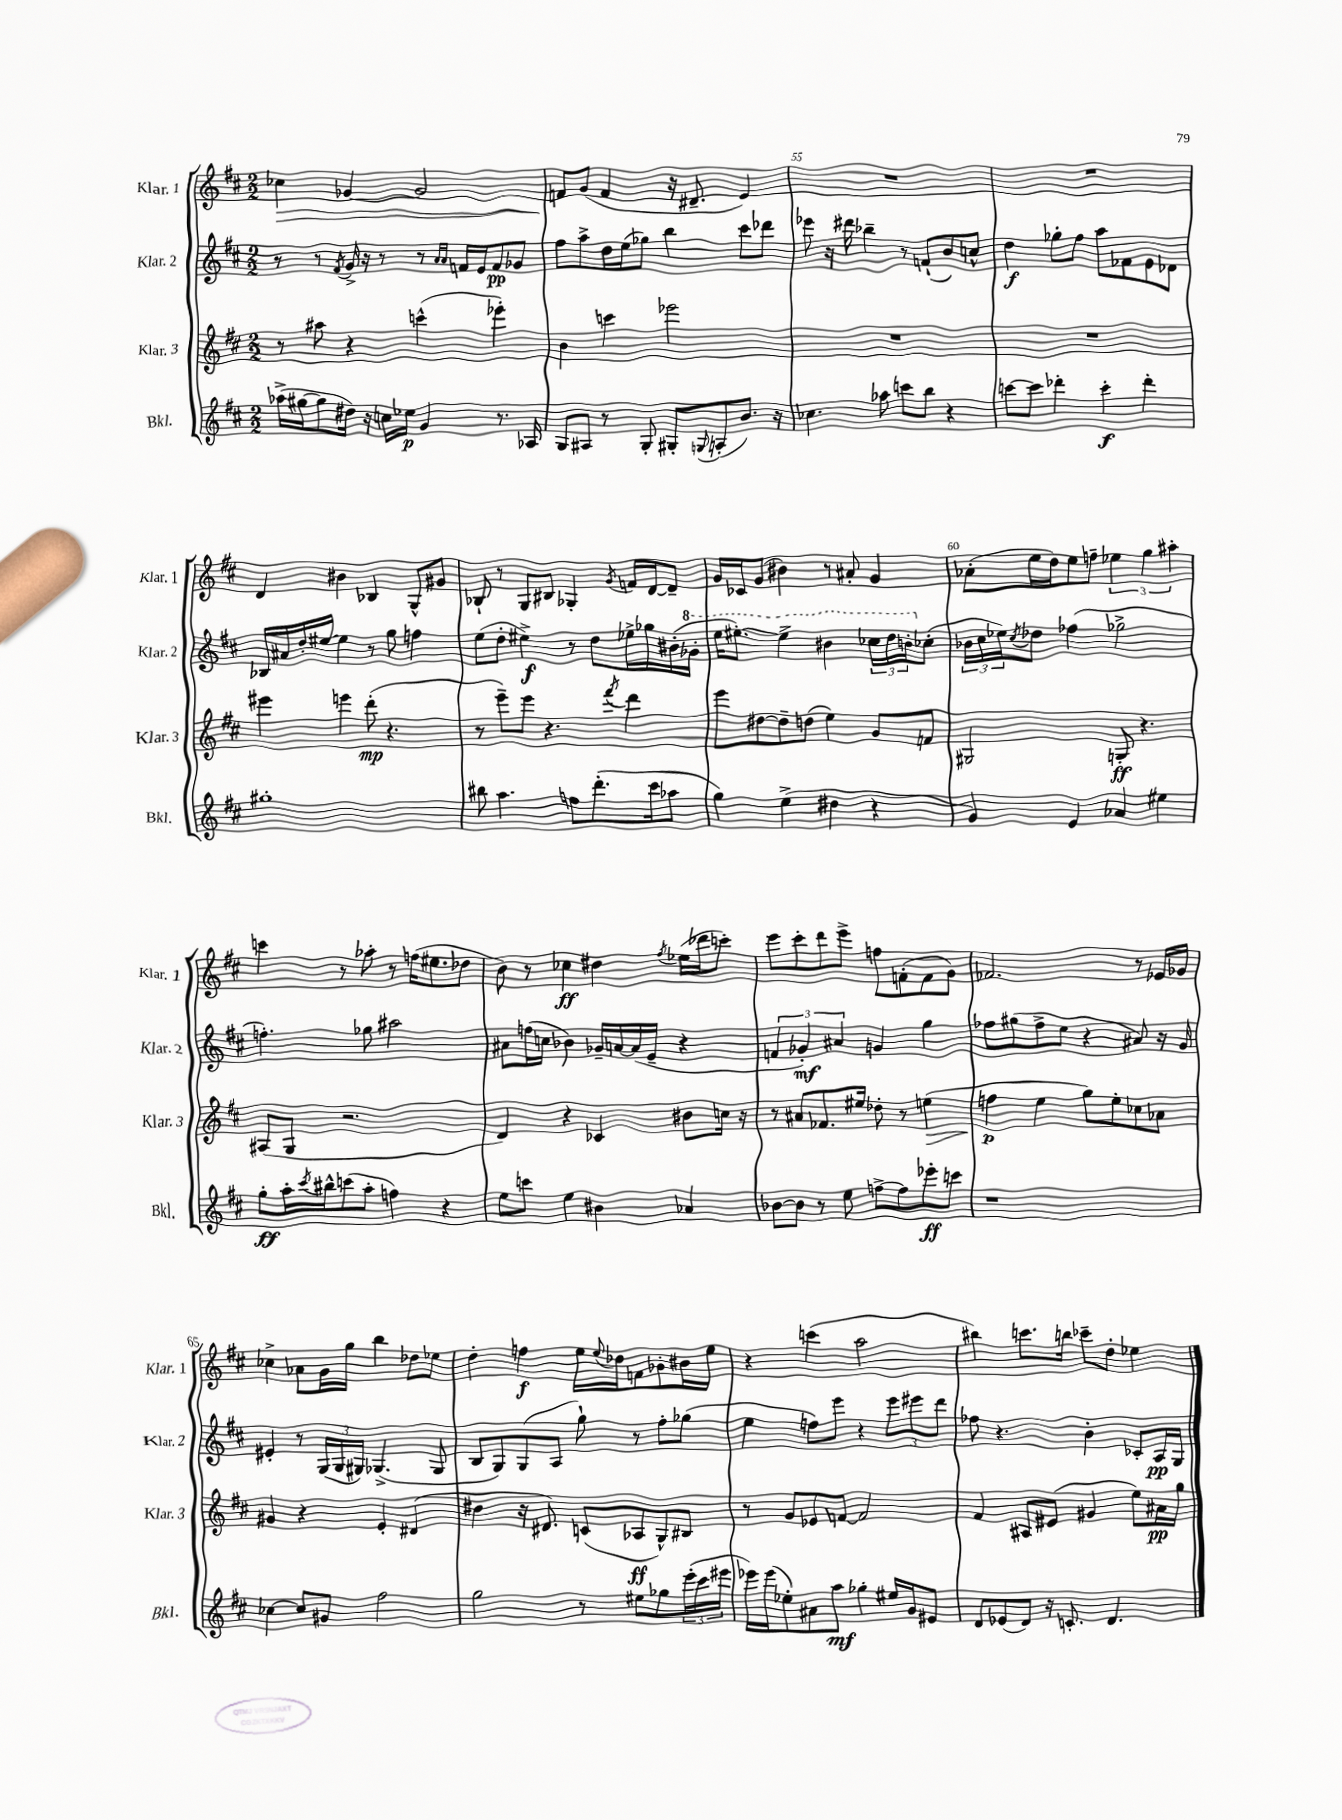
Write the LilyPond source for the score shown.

<<
\new StaffGroup <<
\new Staff = "s0" \with { instrumentName = "Klar. 1" shortInstrumentName = "Klar. 1" } {
    \clef treble \key d \major \numericTimeSignature \time 2/2
    ces''4\> ges'4~ ges'2 |
    f'8\! g'8( f'4 r16 dis'8.-- e'4) |
    R1 |
    R1 |
    d'4 bis'4 bes4 g8-^ gis'8 |
    bes8-! r8 g8 bis8 ges4-. \acciaccatura { g'8 } f'16 d'16~ d'8-- |
    g'16 ces'16 g'8( bis'4) r8 ais'8-. g'4 |
    aes'8-.( e''16 d''16) e''8 f''8-- \tuplet 3/2 { ees''4 g''4 ais''4-. } |
    c'''4 r8 aes''8-. r8 f''16( eis''8. des''8 |
    b'8) r8 ces''4\ff dis''4 \acciaccatura { fis''8 } ees''16( des'''16 c'''8-.) |
    e'''8 cis'''8-. d'''8 e'''8-> f''8 f'8-.( f'8 g'8) |
    fes'2. r8 ees'16 ges'16 |
    ces''4-> aes'8 g'16 g''16 b''4 des''8 ees''8 |
    d''4-. f''4\f e''16 \appoggiatura { e''8 } des''16 f'8 ges'8-. bis'16 e''16 |
    r4 c'''4( a''2 |
    bis''4) c'''8. b''16 ces'''8-- d''8-. ees''4 \bar "|." |
}
\new Staff = "s1" \with { instrumentName = "Klar. 2" shortInstrumentName = "Klar. 2" } {
    \clef treble \key d \major \numericTimeSignature \time 2/2
    r8 r8 \acciaccatura { fis'8 } g'16-> r16 r8 r8 \grace { a'16 a'16 } f'16 e'16 f'8\pp ges'8 |
    fis''8 a''8-> d''16 e''16( ges''8) b''4 cis'''8 des'''8 |
    ees'''8 r16 dis'''16 bes''4-- r8 f'8-!( b'8) c''8-^ |
    d''4\f ges''8-. fis''8 a''8 fes'8 e'8 des'8 |
    bes16 ais'16 d''16-. eis''16~ eis''4 r8 g''8 f''4 |
    e''8( d''8-. eis''4->\f) r8 d''8 ees''16-> ges''16 bis'16-.( \ottava #1 ges''!16-. |
    e'''16 eis'''8.~-.) eis'''4-> bis''4 \tuplet 3/2 { ces'''16 d'''16 b''16-. \ottava #0 } ces''8-.( |
    \tuplet 3/2 { bes'16 cis''16 ees''16) } \acciaccatura { cis''8 } des''8 fes''4( ges''2-> |
    f''4.-.) ges''8 ais''2 |
    ais'8 f''16( c''16 bes'4) ges'16-- a'16~ a'16( e'16-- r4 |
    \tuplet 3/2 { f'4 ges'4-.\mf) ais'4 } g'4 g''4 |
    fes''8 gis''8( fes''8-> e''8 r4 ais'8) r16 g'16 |
    eis'4-. r8 \tuplet 3/2 { g16( g16 gis16) } ges4.->( ges8 |
    b8 g8) g8( a8 g''8-!) r8 fis''8-. ges''8( |
    e''4 f''8) e'''8 r4 \tuplet 3/2 { e'''8 eis'''8 d'''8 } |
    fes''8 r4. b'4-. ces'8-. a16\pp g16 \bar "|." |
}
\new Staff = "s2" \with { instrumentName = "Klar. 3" shortInstrumentName = "Klar. 3" } {
    \clef treble \key d \major \numericTimeSignature \time 2/2
    r8 ais''8 r4 c'''4-^( ees'''4-.) |
    b'4 c'''4 ees'''2 |
    R1 |
    R1 |
    eis'''4 e'''4 d'''8-.\mp( r4. |
    r8 e'''8--) e'''8 r4. \acciaccatura { fis'''8 } d'''4 |
    e'''8 dis''8~ dis''8-- d''8( e''4) g'8 f'8 |
    gis2 g8-.\ff r4. |
    ais8( g8 r2. |
    d'4) r4 ces'4 bis'8 c''16 r16 |
    r8 ais'8 fes'8. eis''16 des''8-. r8 e''4\>( |
    f''4\p\! e''4 g''8) e''8-. ces''8 aes'8 |
    gis'4 r4 e'4-. dis'4( |
    dis''4 r16 dis'8.) c'8( aes8\ff g8-^) bis8 |
    r8 g'8 ees'8 f'8~ f'2 |
    fis'4 ais8 eis'8( gis'4 e''8) ais'16\pp g''16 \bar "|." |
}
\new Staff = "s3" \with { instrumentName = "Bkl." shortInstrumentName = "Bkl." } {
    \clef treble \key d \major \numericTimeSignature \time 2/2
    aes''16->( gis''16~ gis''8 dis''16) r16 c''16 ees''16\p g'4 r8. aes16 |
    g8 ais8 r8 g8-. gis8-. \appoggiatura { g8 } a8-.( b'8.) r16 |
    ces''4. aes''8 c'''8 b''8 r4 |
    c'''8~ c'''8 des'''4-. c'''4-.\f des'''4-. |
    gis''1-. |
    bis''8 a''4. f''8 d'''8.-.( cis'''16 aes''8 |
    g''4) e''4->( dis''4 r4 |
    g'4) e'4 aes'4 eis''4 |
    g''8-.\ff a''16-. \acciaccatura { cis'''8 } bis''16-^ c'''8( a''8-. f''4) r4 |
    e''8 c'''8 e''4 bis'4 aes'4 |
    bes'8~ bes'8 r8 e''8 f''8~-> f''8 ees'''8-.\ff c'''8 |
    r1 |
    ces''4~ ces''8 gis'8 fis''2 |
    g''2 r8 eis''8 ges''8 \tuplet 3/2 { e'''16-.( cis'''16 eis'''16 } |
    ees'''16) ees'''16( ees''8-.) ais'8 a''8\mf ges''4-. eis''16 g'16 eis'8 |
    d'8 ees'8( d'8) r16 c'8.-. d'4. \bar "|." |
}
>>
>>
\layout { \context { \Score currentBarNumber = #53 \override BarNumber.break-visibility = ##(#f #t #t) barNumberVisibility = #(every-nth-bar-number-visible 5) } }
